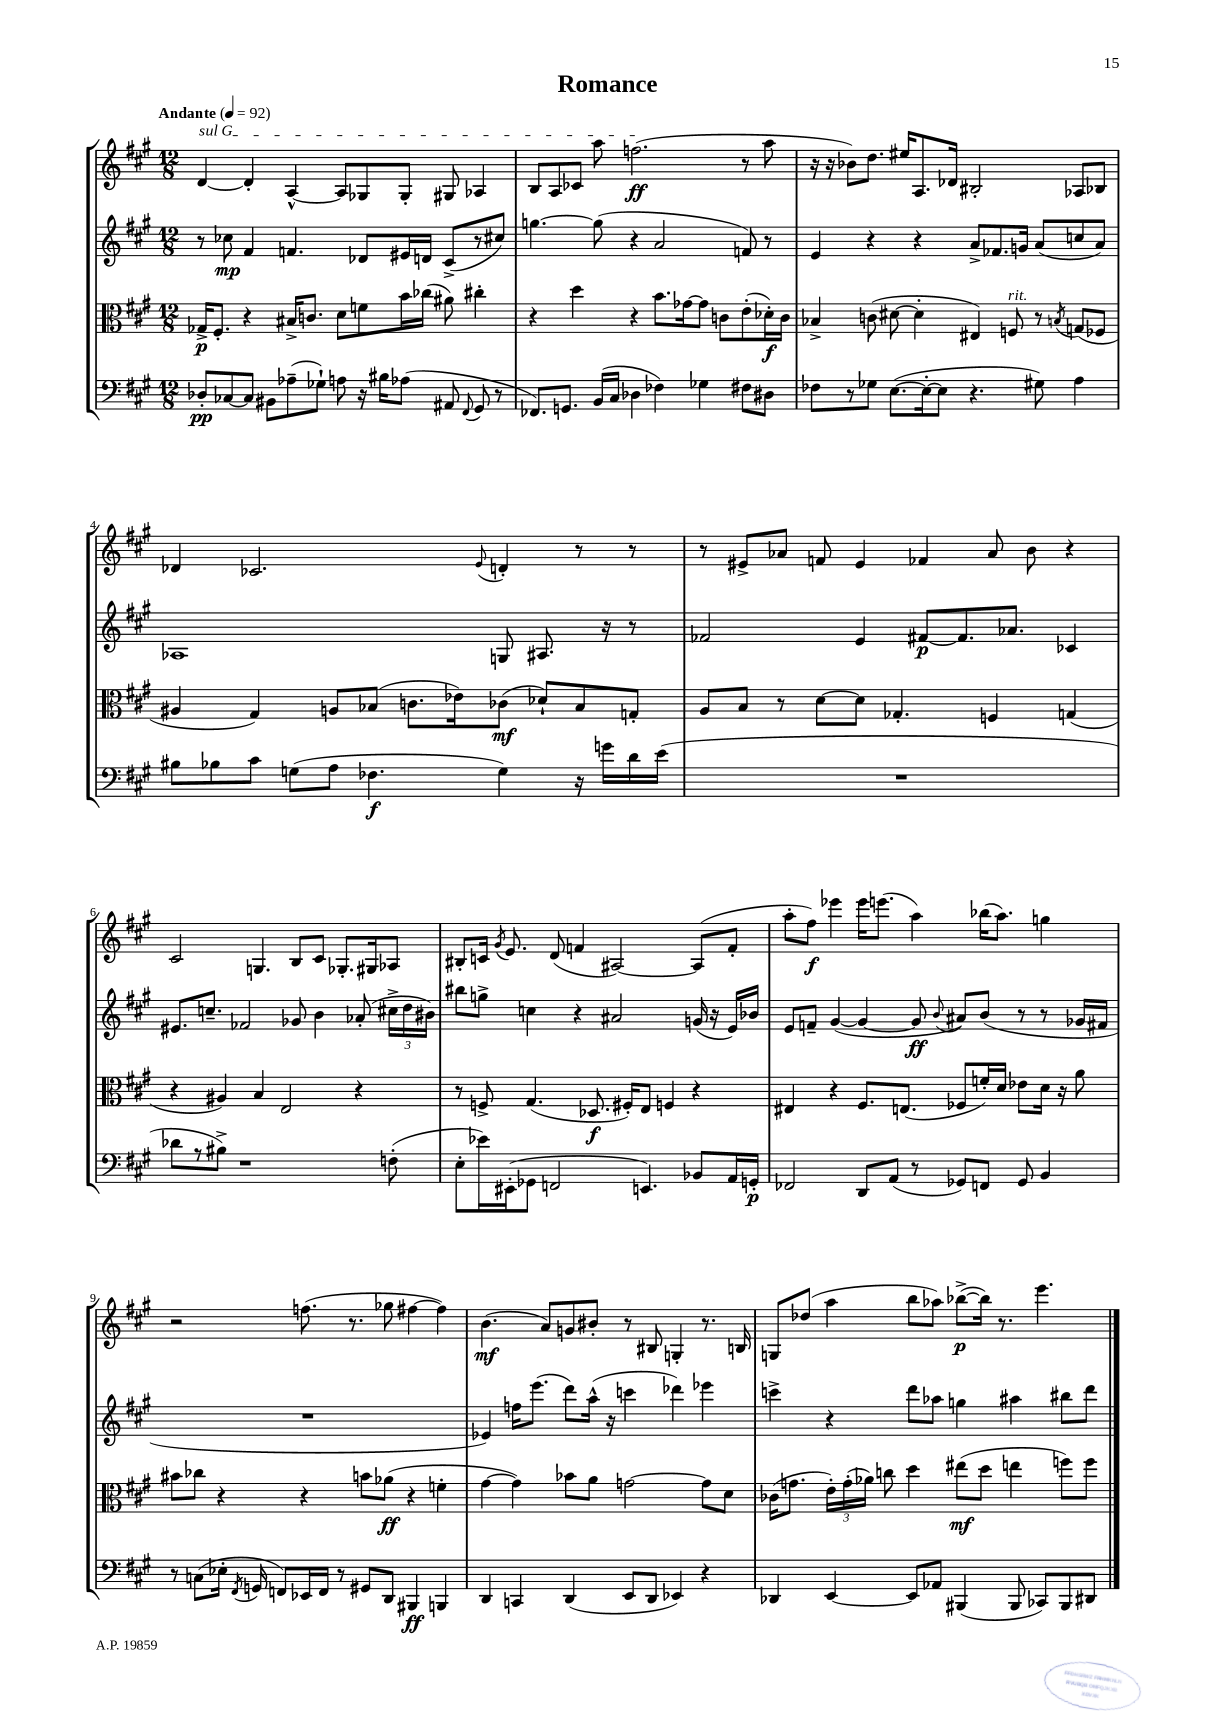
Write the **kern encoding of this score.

**kern	**dynam	**kern	**dynam	**kern	**dynam	**kern	**dynam
*part4	*part4	*part3	*part3	*part2	*part2	*part1	*part1
*staff4	*staff4	*staff3	*staff3	*staff2	*staff2	*staff1	*staff1
*clefF4	*	*clefC3	*	*clefG2	*	*clefG2	*
*k[f#c#g#]	*	*k[f#c#g#]	*	*k[f#c#g#]	*	*k[f#c#g#]	*
*M12/8	*	*M12/8	*	*M12/8	*	*M12/8	*
*MM92	*	*MM92	*	*MM92	*	*MM92	*
=1	=1	=1	=1	=1	=1	=1	=1
!	!	!	!	!	!	!LO:TX:a:B:t=Andante	!
!	!	!	!	!	!	!LO:TX:a:i:t=sul G	!
8D-X'/L	pp	16G-X^/KL	p	8r	.	[4d/	.
.	.	8.F#'/J	.	.	.	.	.
[8C-X/	.	.	.	8cc-X\	mp	.	.
8C-/J]	.	4r	.	4f#/	.	4d'/]	.
8BB#X\L	.	.	.	.	.	.	.
(8A-X~\	.	16B#X^/KL	.	4.fn/	.	[4A^^/	.
.	.	8.cn/J	.	.	.	.	.
8G-X`\J)	.	.	.	.	.	.	.
8An\	.	8d\L	.	.	.	8A/L]	.
16r	.	8fn\	.	8d-X/L	.	8G-X/	.
16B#X\KL	.	.	.	.	.	.	.
(8A-X\J	.	16b\L	.	16e#X/L	.	8G-'/J	.
.	.	(16cc-X\JJ	.	16dn/JJ	.	.	.
8AA#X/	.	8a#X\)	.	(8c#^/L	.	8G#X/	.
8qqFF#/	.	.	.	.	.	.	.
8GG#/	.	4cc#X'\	.	8r	.	4A-X/	.
8r	.	.	.	8cc#X/J)	.	.	.
=2	=2	=2	=2	=2	=2	=2	=2
8.FF-X/L)	.	4r	.	[4.ggn\	.	8B/L	.
.	.	.	.	.	.	8A/	.
8.GGn/J	.	.	.	.	.	.	.
.	.	4dd\	.	.	.	8c-X/J	.
(16BB/LL	.	.	.	(8gg\]	.	8aa\	.
16C#/JJ	.	.	.	.	.	.	.
4D-X\	.	4r	.	4r	.	(2.ffn\	ff
4F-X\)	.	8.b\L	.	2a/	.	.	.
.	.	[16g-X\k	.	.	.	.	.
4G-X\	.	8g-\J]	.	.	.	.	.
.	.	8cn\L	.	.	.	.	.
8F#X\L	.	(8e'\	.	8fn/)	.	8r	.
8D#X\J	.	16d-X'\L)	f	8r	.	8aa\	.
.	.	16c\JJ	.	.	.	.	.
=3	=3	=3	=3	=3	=3	=3	=3
8F-X\L	.	4B-X^/	.	4e/	.	16r	.
.	.	.	.	.	.	16r	.
8r	.	.	.	.	.	8b-X\L)	.
8G-X\J	.	(8cn\	.	4r	.	8.dd\J	.
([8.E\L	.	[8d#X\	.	.	.	.	.
.	.	.	.	.	.	16ee#X/KL	.
.	.	4d#'\]	.	4r	.	8.A/	.
16E'\k_	.	.	.	.	.	.	.
8E\J]	.	.	.	.	.	.	.
.	.	.	.	.	.	16d-X/Jk	.
4.r	.	4E#X/)	.	8a^/L	.	2B#X'/	.
.	.	.	.	8.f-X/	.	.	.
!	!	!LO:TX:a:i:t=rit.	!	!	!	!	!
.	.	8Fn/	.	.	.	.	.
.	.	.	.	16gn/Jk	.	.	.
8G#X\)	.	8r	.	(8a/L	.	.	.
.	.	8qBn/	.	.	.	.	.
4A\	.	(8Gn/L	.	8ccn/	.	8A-X/L	.
.	.	8F-X/J	.	8a/J)	.	8B-X/J	.
!!LO:LB:g=z
=4	=4	=4	=4	=4	=4	=4	=4
8B#X\L	.	4A#X/	.	1A-X	.	4d-X/	.
8B-X\	.	.	.	.	.	.	.
8c#\J	.	4G#/)	.	.	.	2.c-X/	.
(8Gn\L	.	.	.	.	.	.	.
8A\J	.	8An/L	.	.	.	.	.
4.F-X\	f	(8B-X/J	.	.	.	.	.
.	.	8.cn\L	.	.	.	.	.
.	.	16e-X\k)	.	.	.	.	.
.	.	.	.	.	.	8qqe/	.
4G\)	.	(8c-X\J	mf	8Gn/	.	4dn'/	.
.	.	8d-X`/L)	.	8.A#X/	.	.	.
16r	.	8B-/	.	.	.	8r	.
16gn\LL	.	.	.	16r	.	.	.
16d\	.	8Gn'/J	.	8r	.	8r	.
(16e\JJ	.	.	.	.	.	.	.
=5	=5	=5	=5	=5	=5	=5	=5
1.r	.	8A/L	.	2f-X/	.	8r	.
.	.	8B/J	.	.	.	8e#X^/L	.
.	.	8r	.	.	.	8a-X/J	.
.	.	[8d\L	.	.	.	8fn/	.
.	.	8d\J]	.	4e/	.	4e#/	.
.	.	4.G-X'/	.	.	.	.	.
.	.	.	.	[8f#X/L	p	4f-X/	.
.	.	.	.	8.f#/]	.	.	.
.	.	4Fn/	.	.	.	8a-/	.
.	.	.	.	8.a-X/J	.	.	.
.	.	.	.	.	.	8b\	.
.	.	(4Gn/	.	4c-X/	.	4r	.
!!LO:LB:g=z
=6	=6	=6	=6	=6	=6	=6	=6
8d-X\L	.	4r	.	8.e#X/L	.	2c#/	.
8r	.	.	.	.	.	.	.
.	.	.	.	8.ccn~/J	.	.	.
8B#X^\J)	.	4A#X/)	.	.	.	.	.
1r	.	.	.	2f-X/	.	.	.
.	.	4B/	.	.	.	4.Gn/	.
.	.	2E/	.	.	.	.	.
.	.	.	.	8g-X/	.	8B/L	.
.	.	.	.	4b\	.	8c#/J	.
.	.	.	.	.	.	8.G-X'/L	.
.	.	4r	.	(8a-X'/	.	.	.
.	.	.	.	.	.	16G#X/k	.
(8Fn'\	.	.	.	24cc#X^\LL	.	8A-X/J	.
.	.	.	.	24dd\	.	.	.
.	.	.	.	24b#X\JJ)	.	.	.
=7	=7	=7	=7	=7	=7	=7	=7
8E'\L	.	8r	.	8bb#X\L	.	8B#X'/L	.
16e-X\L)	.	8Fn^/	.	8ggn^\J	.	16cn/Jk	.
.	.	.	.	.	.	8qg#/	.
(16EE#X'\J	.	.	.	.	.	8.e/	.
8GG-X\J	.	(4.G#/	.	4ccn\	.	.	.
2FFn/	.	.	.	.	.	(8d/	.
.	.	.	.	4r	.	4fn/	.
.	.	8.D-X/	f	.	.	.	.
.	.	.	.	2a#X/	.	[2A#X/)	.
.	.	16F#X'/KL)	.	.	.	.	.
4.EEn/)	.	8E/J	.	.	.	.	.
.	.	4Fn/	.	.	.	.	.
8BB-X/L	.	4r	.	(16gn/	.	(8A#/L]	.
.	.	.	.	16r	.	.	.
16AA/L	.	.	.	16e/LL)	.	8f'/J	.
16GGn'/JJ	p	.	.	16b-X/JJ	.	.	.
=8	=8	=8	=8	=8	=8	=8	=8
2FF-X/	.	4E#X/	.	8e/L	.	8aa'\L	.
.	.	.	.	8fn~/J	.	8ff#\J)	f
.	.	4r	.	([4g#/	.	4eee-X\	.
8DD/L	.	8.F#/L	.	4g#/_	.	16eee-\KL	.
.	.	.	.	.	.	(8.eeen\J	.
(8AA/J	.	.	.	.	.	.	.
.	.	(8.En/J	.	.	.	.	.
8r	.	.	.	8g#/]	ff	4aa\)	.
.	.	.	.	8qqb/	.	.	.
8GG-X/L)	.	8F-X/L	.	8a#X/L)	.	.	.
8FFn/J	.	16fn'/L)	.	(8b/J	.	(16bb-X\KL	.
.	.	16d/JJ	.	.	.	8.aa\J)	.
8GG-/	.	8e-X\L	.	8r	.	.	.
4BB/	.	16d\Jk	.	8r	.	4ggn\	.
.	.	16r	.	.	.	.	.
.	.	8a\	.	16g-X/LL	.	.	.
.	.	.	.	16f#X/JJ	.	.	.
!!LO:LB:g=z
=9	=9	=9	=9	=9	=9	=9	=9
8r	.	8b#X\L	.	1.r	.	2r	.
(8Cn\L	.	8cc-X\J	.	.	.	.	.
16E-X'\Jk	.	4r	.	.	.	.	.
8qFF#/	.	.	.	.	.	.	.
16GGn/	.	.	.	.	.	.	.
8FFn/L)	.	.	.	.	.	.	.
16EE-X/L	.	4r	.	.	.	(8.ffn\	.
16FF/JJ	.	.	.	.	.	.	.
8r	.	.	.	.	.	.	.
.	.	.	.	.	.	8.r	.
8GG#X/L	.	8bn\L	.	.	.	.	.
8DD/J	.	(8a-X\J	ff	.	.	8gg-X\	.
4BBB#X/	ff	4r	.	.	.	[4ff#X\	.
4BBBn/	.	4fn'\	.	.	.	4ff#\])	.
=10	=10	=10	=10	=10	=10	=10	=10
4DD/	.	[4g#\	.	4e-X/)	.	(4.b\	mf
4CCn/	.	4g#\])	.	16ffn\KL	.	.	.
.	.	.	.	(8.eee\J	.	.	.
.	.	.	.	.	.	8a/L)	.
(4DD/	.	8b-X\L	.	8ddd\L)	.	8gn/	.
.	.	8a\J	.	(16aa^^\Jk	.	8b#X'/J	.
.	.	.	.	16r	.	.	.
8EE/L	.	[2gn\	.	4cccn\	.	8r	.
8DD/J	.	.	.	.	.	8B#X/	.
4EE-X/)	.	.	.	4ddd-X\)	.	4Gn'/	.
4r	.	8g\L]	.	4eee-X\	.	8.r	.
.	.	8d\J	.	.	.	.	.
.	.	.	.	.	.	16Bn/	.
=11	=11	=11	=11	=11	=11	=11	=11
4DD-X/	.	(16c-X\KL	.	4cccn^\	.	8Gn/L	.
.	.	8.gn\J	.	.	.	.	.
.	.	.	.	.	.	(8dd-X/J	.
[4EE/	.	24e'\LL)	.	4r	.	4aa\	.
.	.	(24g'\	.	.	.	.	.
.	.	24a-X\JJ)	.	.	.	.	.
.	.	8ccn\	.	.	.	.	.
8EE/L]	.	4dd\	.	8ddd\L	.	8bb\L	.
8AA-X/J	.	.	.	8aa-X\J	.	8aa-X\J)	.
(4BBB#X/	.	(8ee#X\L	mf	4ggn\	.	([8bb-X^\L	p
.	.	8dd\J	.	.	.	16bb-\Jk])	.
.	.	.	.	.	.	8.r	.
8BBB#/	.	4een\	.	4aa#X\	.	.	.
8CC-X/L)	.	.	.	.	.	4.eee\	.
8BBB#/	.	8ffn\L)	.	8bb#X\L	.	.	.
8DD#X/J	.	8ff\J	.	8ddd\J	.	.	.
==	==	==	==	==	==	==	==
*-	*-	*-	*-	*-	*-	*-	*-
